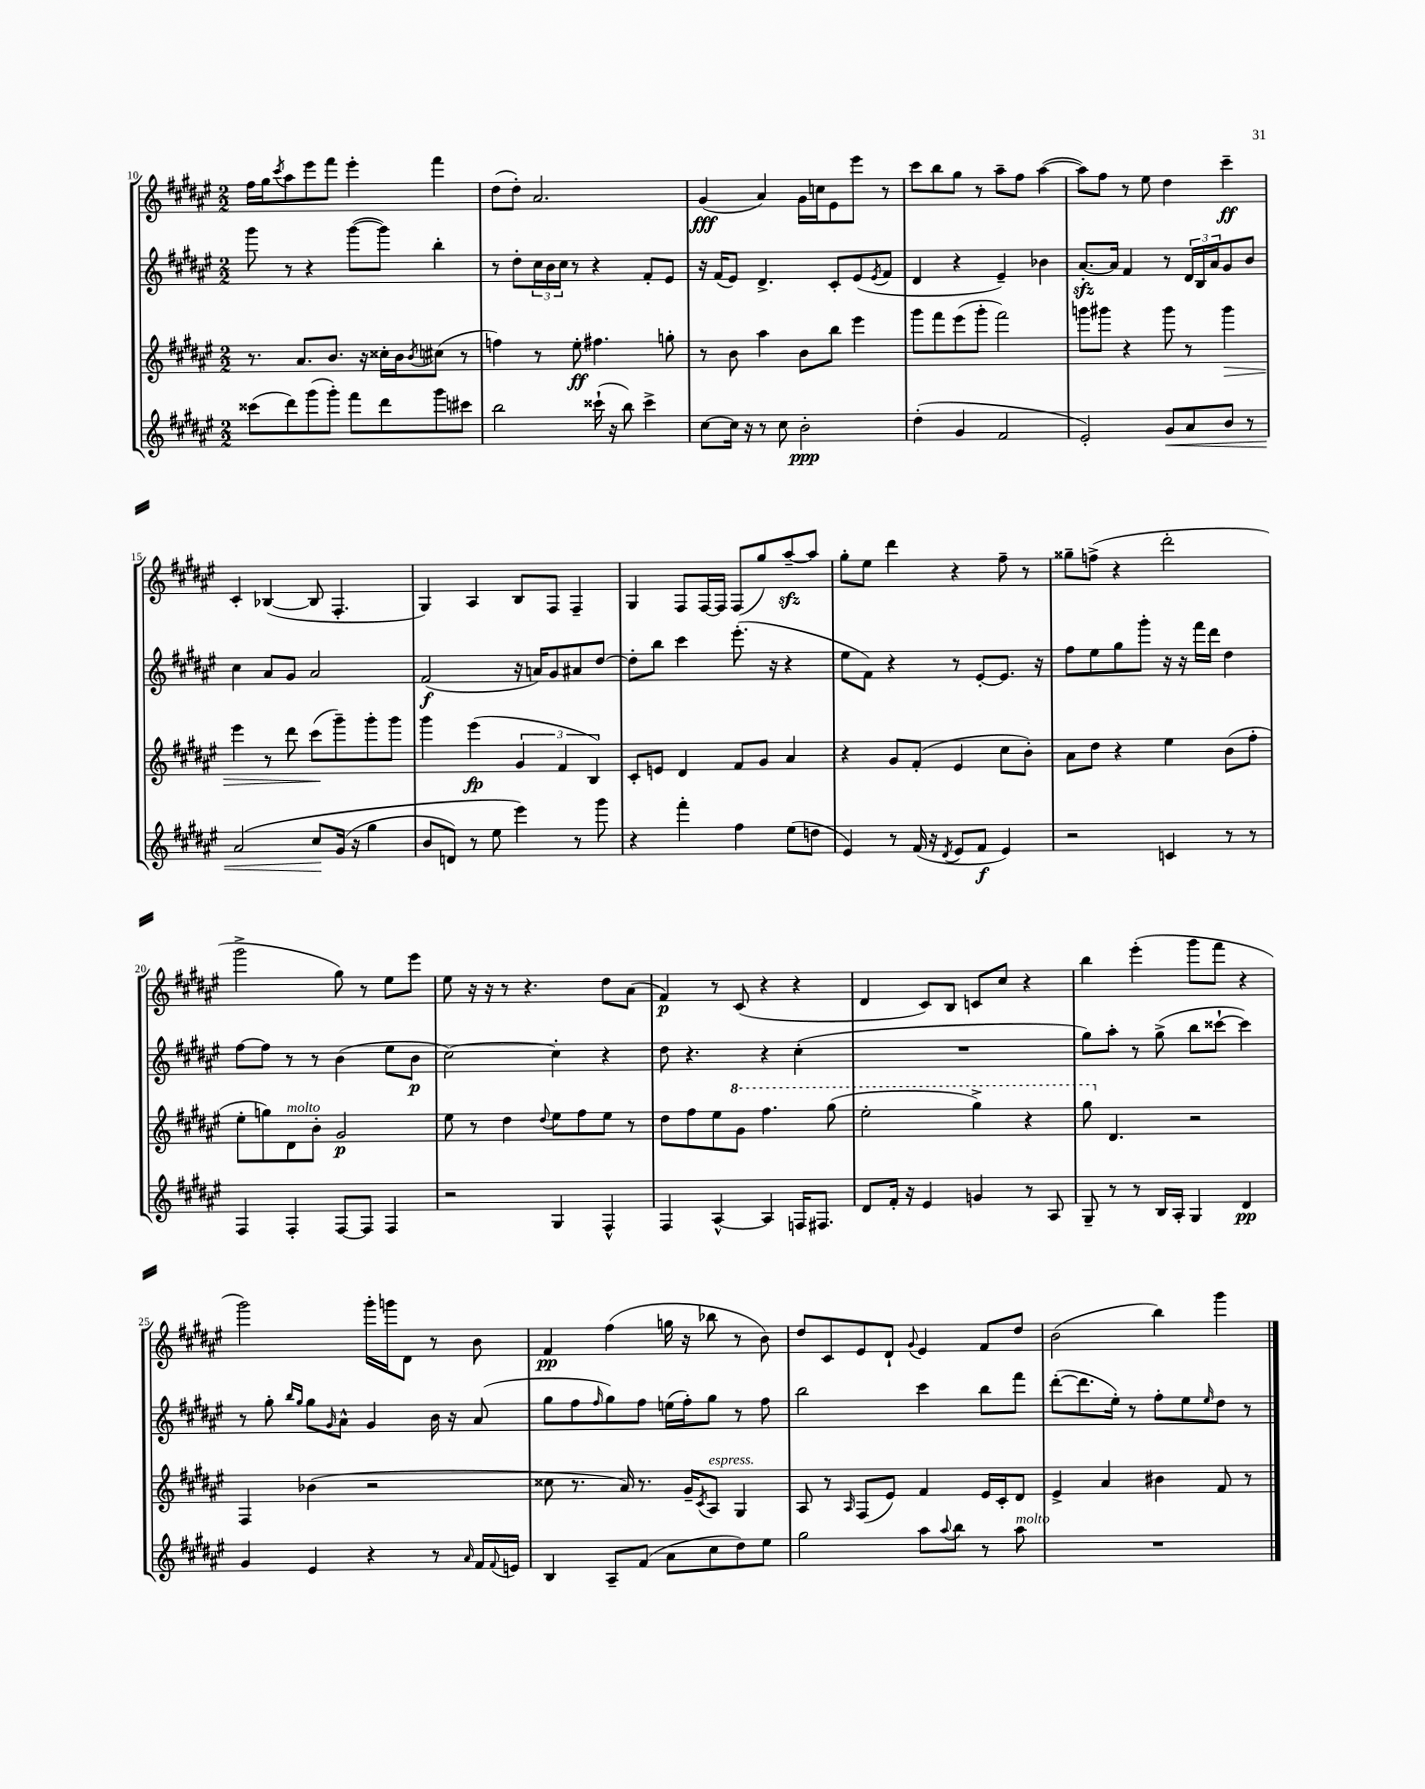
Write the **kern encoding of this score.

**kern	**dynam	**kern	**dynam	**kern	**dynam	**kern	**dynam
*part4	*part4	*part3	*part3	*part2	*part2	*part1	*part1
*staff4	*staff4	*staff3	*staff3	*staff2	*staff2	*staff1	*staff1
*clefG2	*	*clefG2	*	*clefG2	*	*clefG2	*
*k[f#c#g#d#a#e#]	*	*k[f#c#g#d#a#e#]	*	*k[f#c#g#d#a#e#]	*	*k[f#c#g#d#a#e#]	*
*M2/2	*	*M2/2	*	*M2/2	*	*M2/2	*
=10	=10	=10	=10	=10	=10	=10	=10
(8ccc##X\L	.	8.r	.	8ggg#\	.	16ff#\LL	.
.	.	.	.	.	.	16gg#\J	.
.	.	.	.	.	.	8qccc#/	.
8ddd#\)	.	.	.	8r	.	8aa#\	.
.	.	8.a#/L	.	.	.	.	.
(8ggg#\	.	.	.	4r	.	8eee#\	.
8ggg#'\J)	.	8.b/J	.	.	.	8fff#\J	.
8fff#\L	.	.	.	([8ggg#\L	.	4eee#'\	.
.	.	16r	.	.	.	.	.
8ddd#\	.	16cc##X'\LL	.	8ggg#\J])	.	.	.
.	.	16b\J	.	.	.	.	.
.	.	8qb/	.	.	.	.	.
8ggg#\	.	(8cc#X\J	.	4bb'\	.	4fff#\	.
8ccc#X\J	.	8r	.	.	.	.	.
=11	=11	=11	=11	=11	=11	=11	=11
2bb\	.	4ffn\)	.	8r	.	(8dd#\L	.
.	.	.	.	8dd#'\L	.	8dd#'\J)	.
.	.	8r	.	24cc#\L	.	2.a#/	.
.	.	.	.	24b\	.	.	.
.	.	.	.	24cc#\JJ	.	.	.
.	.	8ee#'\	ff	8r	.	.	.
(16ccc##X`\	.	4.ff#X\	.	4r	.	.	.
16r	.	.	.	.	.	.	.
8bb\)	.	.	.	.	.	.	.
4ccc##^\	.	.	.	8f#'/L	.	.	.
.	.	8ggn'\	.	8e#/J	.	.	.
=12	=12	=12	=12	=12	=12	=12	=12
[8cc#\L	.	8r	.	16r	.	(4g#/	fff
.	.	.	.	(16f#/KL	.	.	.
16cc#\Jk]	.	8b\	.	8e#/J)	.	.	.
16r	.	.	.	.	.	.	.
8r	.	4aa#\	.	4.d#^/	.	4a#/)	.
8cc#\	.	.	.	.	.	.	.
2b'\	ppp	8b\L	.	.	.	16g#\LL	.
.	.	.	.	.	.	16ccn\J	.
.	.	8bb\J	.	8c#'/L	.	8e#\	.
.	.	4eee#\	.	(8e#/	.	8eee#\J	.
.	.	.	.	8qe#/	.	.	.
.	.	.	.	8f#/J	.	8r	.
=13	=13	=13	=13	=13	=13	=13	=13
(4dd#'\	.	8ggg#\L	.	4d#/	.	8ccc#\L	.
.	.	8fff#\	.	.	.	8bb\	.
4g#/	.	(8eee#\	.	4r	.	8gg#\J	.
.	.	8ggg#'\J	.	.	.	8r	.
2f#/	.	2fff#\)	.	4e#~/)	.	8aa#~\L	.
.	.	.	.	.	.	8ff#\J	.
.	.	.	.	4b-X\	.	([4aa#\	.
=14	=14	=14	=14	=14	=14	=14	=14
2e#'/)	.	8gggn\L	.	[8.a#zz'/L	.	8aa#\L])	.
.	.	8ggg#X\J	.	.	.	8ff#\J	.
.	.	.	.	16a#/Jk]	.	.	.
.	.	4r	.	4f#/	.	8r	.
.	.	.	.	.	.	8ee#\	.
!	!LO:HP:b	!	!	!	!	!	!
8g#/L	<	8ggg#\	.	8r	.	4dd#\	.
8a#/	.	8r	.	24d#/LL	.	.	.
.	.	.	.	24B/	.	.	.
.	.	.	.	24a#/J	.	.	.
!	!	!	!LO:HP:b	!	!	!	!
8b/J	.	4ggg#\	>	8g#/	.	4ccc#~\	ff
8r	.	.	.	8b/J	.	.	.
!!LO:LB:g=z
=15	=15	=15	=15	=15	=15	=15	=15
(2a#/	.	4eee#\	.	4cc#\	.	4c#'/	.
.	.	8r	.	8a#/L	.	([4B-X/	.
.	.	8ddd#\	.	8g#/J	.	.	.
8cc#/L	.	(8ccc#\L	.	2a#/	.	8B-/]	.
(16g#/Jk	[	8ggg#~\)	]	.	.	4.F#'/	.
16r	.	.	.	.	.	.	.
4gg#\	.	8ggg#'\	.	.	.	.	.
.	.	8ggg#\J	.	.	.	.	.
=16	=16	=16	=16	=16	=16	=16	=16
8b/L	.	4ggg#\	.	(2f#/	f	4G#/)	.
8dn/J)	.	.	.	.	.	.	.
8r	.	(4eee#\	fp	.	.	4A#/	.
8ee#\	.	.	.	.	.	.	.
4eee#\)	.	6g#/	.	16r	.	8B/L	.
.	.	.	.	16an/KL)	.	.	.
.	.	.	.	8g#/	.	8F#/J	.
.	.	6f#/	.	.	.	.	.
8r	.	.	.	8a#X/	.	4F#~/	.
.	.	6B/)	.	.	.	.	.
8ggg#\	.	.	.	[8dd#/J	.	.	.
=17	=17	=17	=17	=17	=17	=17	=17
4r	.	8c#'/L	.	8dd#'\L]	.	4G#/	.
.	.	8en/J	.	8bb\J	.	.	.
4fff#'\	.	4d#/	.	4ccc#\	.	8F#/L	.
.	.	.	.	.	.	[16F#/L	.
.	.	.	.	.	.	16F#/JJ]	.
4ff#\	.	8f#/L	.	(8.eee#'\	.	(8F#/L	.
.	.	8g#/J	.	.	.	8gg#/)	.
.	.	.	.	16r	.	.	.
(8ee#\L	.	4a#/	.	4r	.	[8aa#zz~/	.
8ddn\J	.	.	.	.	.	8aa#/J]	.
=18	=18	=18	=18	=18	=18	=18	=18
4e#/)	.	4r	.	8ee#\L	.	8gg#'\L	.
.	.	.	.	8f#\J)	.	8ee#\J	.
8r	.	8g#/L	.	4r	.	4ddd#\	.
(16f#/	.	(8f#'/J	.	.	.	.	.
16r	.	.	.	.	.	.	.
8qd#/	.	.	.	.	.	.	.
8e#/L	.	4e#/	.	8r	.	4r	.
8f#/J	f	.	.	[8e#'/L	.	.	.
4e#/)	.	8cc#\L	.	8.e#/J]	.	8ff#~\	.
.	.	8b'\J)	.	.	.	8r	.
.	.	.	.	16r	.	.	.
=19	=19	=19	=19	=19	=19	=19	=19
2r	.	8a#\L	.	8ff#\L	.	8gg##X~\L	.
.	.	8dd#\J	.	8ee#\	.	(8ffn^\J	.
.	.	4r	.	8gg#\	.	4r	.
.	.	.	.	8ggg#'\J	.	.	.
4cn/	.	4ee#\	.	16r	.	2ddd#'\	.
.	.	.	.	16r	.	.	.
.	.	.	.	16fff#\LL	.	.	.
.	.	.	.	16ddd#\JJ	.	.	.
8r	.	(8b\L	.	4dd#\	.	.	.
8r	.	8ff#'\J	.	.	.	.	.
!!LO:LB:g=z
=20	=20	=20	=20	=20	=20	=20	=20
4F#/	.	8ee#'\L	.	[8ff#\L	.	2ggg#^\	.
.	.	8ggn\)	.	8ff#\J]	.	.	.
!	!	!LO:TX:a:i:t=molto	!	!	!	!	!
4F#'/	.	8d#\	.	8r	.	.	.
.	.	8b'\J	.	8r	.	.	.
[8F#/L	.	2g#/	p	(4b\	.	8gg#\)	.
8F#/J]	.	.	.	.	.	8r	.
4F#/	.	.	.	8ee#\L	.	8ee#\L	.
.	.	.	.	8b\J	p	8eee#\J	.
=21	=21	=21	=21	=21	=21	=21	=21
2r	.	8ee#\	.	[2cc#\)	.	8ee#\	.
.	.	8r	.	.	.	16r	.
.	.	.	.	.	.	16r	.
.	.	4dd#\	.	.	.	8r	.
.	.	.	.	.	.	4.r	.
.	.	8qqdd#/	.	.	.	.	.
4G#/	.	8ee#\L	.	4cc#'\]	.	.	.
.	.	8ff#\	.	.	.	.	.
4F#^^/	.	8ee#\J	.	4r	.	8dd#\L	.
.	.	8r	.	.	.	(8a#\J	.
=22	=22	=22	=22	=22	=22	=22	=22
4F#/	.	8dd#\L	.	8dd#\	.	4f#/)	p
.	.	8ff#\	.	4.r	.	.	.
[4A#^^/	.	8ee#\	.	.	.	8r	.
*	*	*8va	*	*	*	*	*
.	.	8gg#\J	.	.	.	(8c#/	.
4A#/]	.	4.fff#\	.	4r	.	4r	.
16Fn/KL	.	.	.	(4cc#'\	.	4r	.
8.F#X/J	.	.	.	.	.	.	.
.	.	(8ggg#\	.	.	.	.	.
=23	=23	=23	=23	=23	=23	=23	=23
8d#/L	.	2eee#'\	.	1r	.	4d#/	.
16f#'/Jk	.	.	.	.	.	.	.
16r	.	.	.	.	.	.	.
4e#/	.	.	.	.	.	8c#/L)	.
.	.	.	.	.	.	8B/J	.
4gn/	.	4ggg#^\)	.	.	.	8cn/L	.
.	.	.	.	.	.	8cc#/J	.
8r	.	4r	.	.	.	4r	.
8A#/	.	.	.	.	.	.	.
=24	=24	=24	=24	=24	=24	=24	=24
8G#~/	.	8ggg#\	.	8gg#\L)	.	4bb\	.
*	*	*X8va	*	*	*	*	*
8r	.	4.d#/	.	8aa#'\J	.	.	.
8r	.	.	.	8r	.	(4eee#'\	.
16B/LL	.	.	.	(8gg#^\	.	.	.
16A#'/JJ	.	.	.	.	.	.	.
4G#/	.	2r	.	8bb\L	.	8ggg#\L	.
.	.	.	.	[8ccc##X`\J	.	8fff#\J	.
4d#/	pp	.	.	4ccc##\])	.	4r	.
!!LO:LB:g=z
=25	=25	=25	=25	=25	=25	=25	=25
4g#/	.	4F#/	.	8r	.	2ggg#\)	.
.	.	.	.	8gg#'\	.	.	.
.	.	.	.	16qqbb/LL	.	.	.
.	.	.	.	16qqgg#/JJ	.	.	.
4e#/	.	(4b-X\	.	8gg#\L	.	.	.
.	.	.	.	16qqg#/	.	.	.
.	.	.	.	8a#^^\J	.	.	.
4r	.	2r	.	4g#/	.	16ggg#'\LL	.
.	.	.	.	.	.	16gggn\J	.
.	.	.	.	.	.	8d#\J	.
8r	.	.	.	16b\	.	8r	.
.	.	.	.	16r	.	.	.
16qqa#/	.	.	.	.	.	.	.
16f#/LL	.	.	.	(8a#/	.	8b\	.
8qqf#/	.	.	.	.	.	.	.
16en/JJ	.	.	.	.	.	.	.
=26	=26	=26	=26	=26	=26	=26	=26
4B/	.	8cc##X\	.	8gg#\L	.	4f#/	pp
.	.	8.r	.	8ff#\	.	.	.
.	.	.	.	16qqff#/	.	.	.
8A#~/L	.	.	.	8gg#\)	.	(4ff#\	.
.	.	16a#/)	.	.	.	.	.
(8f#/J	.	8.r	.	8ff#\J	.	.	.
8a#\L	.	.	.	(16een\LL	.	16ggn\	.
.	.	16g#~/KL	.	16ff#'\J)	.	16r	.
.	.	8qc#/	.	.	.	.	.
!	!	!LO:TX:a:i:t=espress.	!	!	!	!	!
8cc#\	.	8A#/J	.	8gg#\J	.	8bb-X\	.
8dd#\)	.	4G#/	.	8r	.	8r	.
8ee#\J	.	.	.	8ff#\	.	8b\)	.
=27	=27	=27	=27	=27	=27	=27	=27
2gg#\	.	8A#/	.	2bb\	.	8dd#/L	.
.	.	8r	.	.	.	8c#/	.
.	.	16qqA#/	.	.	.	.	.
.	.	(8F#/L	.	.	.	8e#/	.
.	.	8e#/J)	.	.	.	8d#`/J	.
.	.	.	.	.	.	8qqg#/	.
8aa#\L	.	4f#/	.	4ccc#\	.	4e#/	.
8qqaa#/	.	.	.	.	.	.	.
8bb\J	.	.	.	.	.	.	.
8r	.	16e#/LL	.	8bb\L	.	8f#/L	.
.	.	16c#'/J	.	.	.	.	.
!LO:TX:a:i:t=molto	!	!	!	!	!	!	!
8aa#\	.	8d#/J	.	8fff#\J	.	8dd#/J	.
=28	=28	=28	=28	=28	=28	=28	=28
1r	.	4e#^/	.	([8ddd#'\L	.	(2b\	.
.	.	.	.	8.ddd#\]	.	.	.
.	.	4a#/	.	.	.	.	.
.	.	.	.	16ee#'\Jk)	.	.	.
.	.	.	.	8r	.	.	.
.	.	4b#X\	.	8ff#'\L	.	4bb\)	.
.	.	.	.	8ee#\	.	.	.
.	.	.	.	16qqee#/	.	.	.
.	.	8f#/	.	8dd#\J	.	4ggg#\	.
.	.	8r	.	8r	.	.	.
==	==	==	==	==	==	==	==
*-	*-	*-	*-	*-	*-	*-	*-
